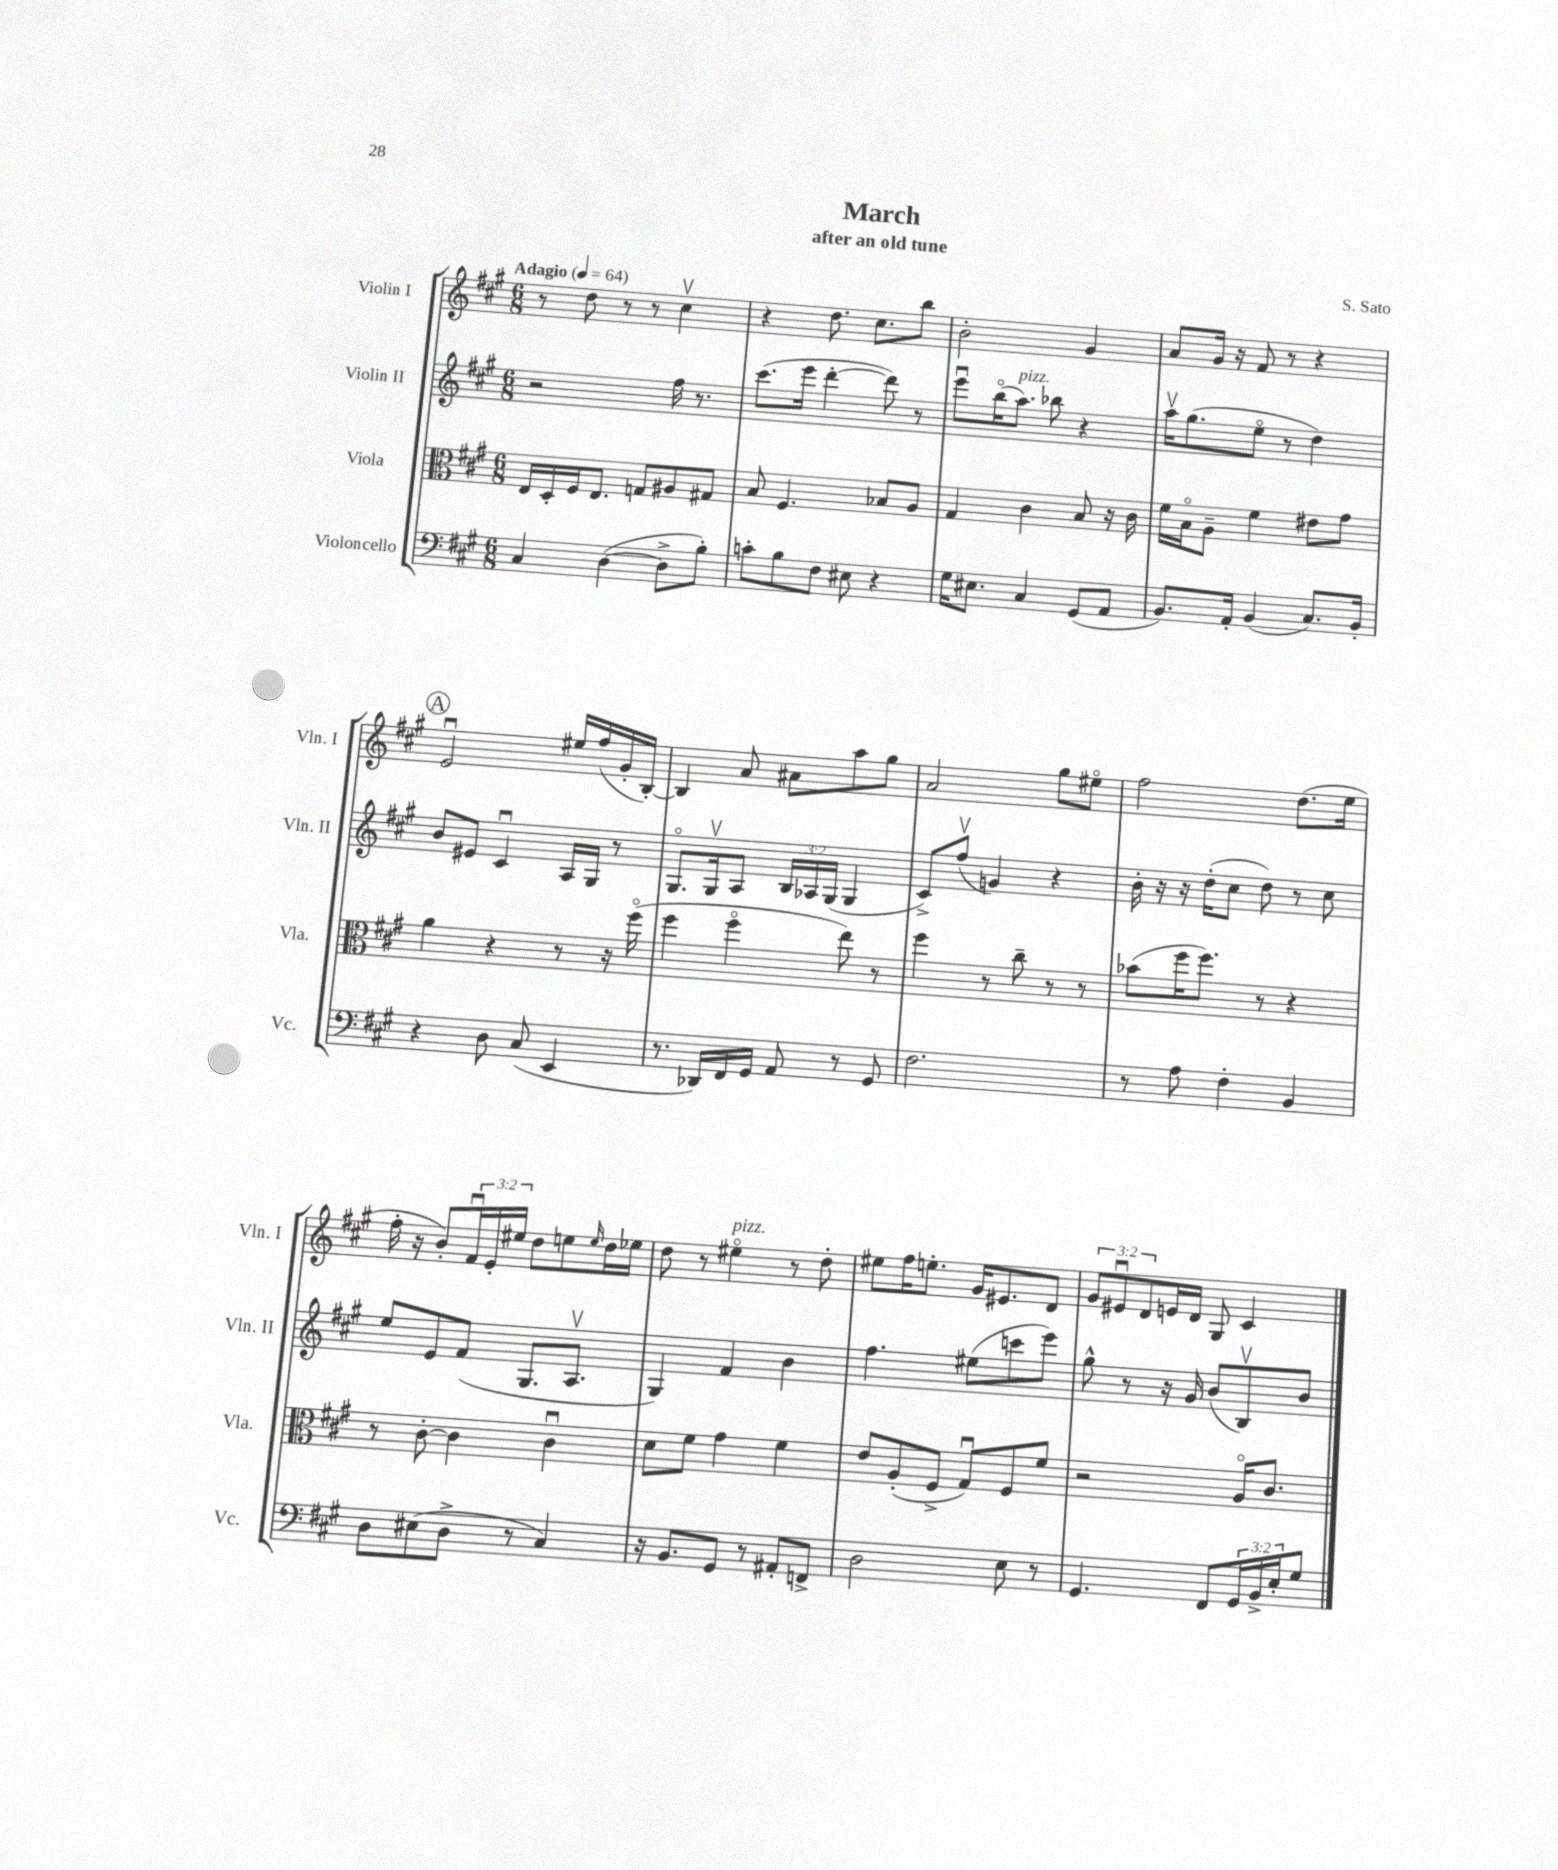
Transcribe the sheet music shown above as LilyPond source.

\header { title = "March" composer = "S. Sato" subtitle = "after an old tune" }
<<
\new StaffGroup <<
\new Staff = "s0" \with { instrumentName = "Violin I" shortInstrumentName = "Vln. I" } {
    \clef treble \key a \major \numericTimeSignature \time 6/8 \override Staff.TupletNumber.text = #tuplet-number::calc-fraction-text \tempo "Adagio" 4 = 64
    r8 d''8 r8 r8 cis''4\upbow |
    r4 d''8. cis''8. b''8 |
    b'2-. gis'4 |
    a'8 gis'16 r16 fis'8 r8 r4 |
    \mark \markup { \circle "A" } e'2\downbow eis''16 fis''16( gis'16-. b16~-.) |
    b4 a'8 ais'8 a''8 gis''8 |
    a'2 gis''8 eis''8\flageolet |
    fis''2 d''8.( e''16 |
    fis''16-. r16 b'8-.) \tuplet 3/2 { fis'16\downbow e'16-. eis''16 } d''8 e''8 \grace { e''16 } d''16 ees''16 |
    d''8 r8 eis''4\flageolet^\markup { \italic "pizz." } r8 d''8-. |
    eis''8 fis''16 e''8.-. gis'16 eis'8. d'8 |
    \tuplet 3/2 { gis'8 eis'8\downbow d'8 } e'16 d'16 gis8 cis'4 \bar "|." |
}
\new Staff = "s1" \with { instrumentName = "Violin II" shortInstrumentName = "Vln. II" } {
    \clef treble \key a \major \numericTimeSignature \time 6/8 \override Staff.TupletNumber.text = #tuplet-number::calc-fraction-text
    r2 fis''16 r8. |
    cis'''8.( e'''16 d'''4~-. d'''8) r8 |
    e'''8\downbow b''16\flageolet( a''8.^\markup { \italic "pizz." }) bes''8 r4 |
    a''16\upbow gis''8.( e''8\flageolet r8 d''4) |
    \mark \markup { \circle "A" } b'8 eis'8 cis'4\downbow a16 gis16 r8 |
    gis8.\flageolet gis16\upbow a8 \tuplet 3/2 { b16 aes16 gis16( } gis4 |
    cis'8->) fis''8\upbow( g'4) r4 |
    b'16-. r16 r16 d''16-.( cis''8 d''8) r8 cis''8 |
    e''8 e'8 fis'8( gis8. a8.\upbow |
    gis4) fis'4 b'4 |
    fis''4. eis''8( c'''8 e'''8) |
    gis''8-^ r8 r16 gis'16 b'8( b8\upbow) b'8 \bar "|." |
}
\new Staff = "s2" \with { instrumentName = "Viola" shortInstrumentName = "Vla." } {
    \clef alto \key a \major \numericTimeSignature \time 6/8
    e16 d16-. fis16 e8. g8 ais8 gis8 |
    b8 fis4. bes8 a8 |
    gis4 cis'4 b8 r16 cis'16 |
    fis'16 b16\flageolet a8-- fis'4 eis'8 gis'8 |
    \mark \markup { \circle "A" } a'4 r4 r8 r16 fis''16\flageolet( |
    fis''4 fis''4\flageolet e''8) r8 |
    fis''4 r8 cis''8-- r8 r8 |
    bes'8( fis''16 fis''8.) r8 r4 |
    r8 cis'8~-. cis'4 cis'4\downbow |
    d'8 fis'8 gis'4 fis'4 |
    e'8 a8-.( fis8-> gis8\downbow) fis8 fis'8 |
    r2 a16\flageolet cis'8. \bar "|." |
}
\new Staff = "s3" \with { instrumentName = "Violoncello" shortInstrumentName = "Vc." } {
    \clef bass \key a \major \numericTimeSignature \time 6/8 \override Staff.TupletNumber.text = #tuplet-number::calc-fraction-text
    cis4 d4~( d8-> b8-.) |
    c'8-. b8 fis8 eis8 r4 |
    gis16 eis8. cis4 gis,8( a,8 |
    b,8.) a,16-. b,4( cis8.) b,16-. |
    \mark \markup { \circle "A" } r4 d8 cis8( e,4 |
    r8. des,16) fis,16 gis,16 a,8 r8 gis,8 |
    fis2. |
    r8 a8 fis4-. b,4 |
    d8 eis8( d8-> r8 cis4) |
    r16 b,8. gis,8 r8 ais,8-. f,8-> |
    d2 e8 r8 |
    gis,4. fis,8 \tuplet 3/2 { gis,16 b,16-> e16-. } gis8 \bar "|." |
}
>>
>>
\layout { \context { \Score \remove "Bar_number_engraver" } }
